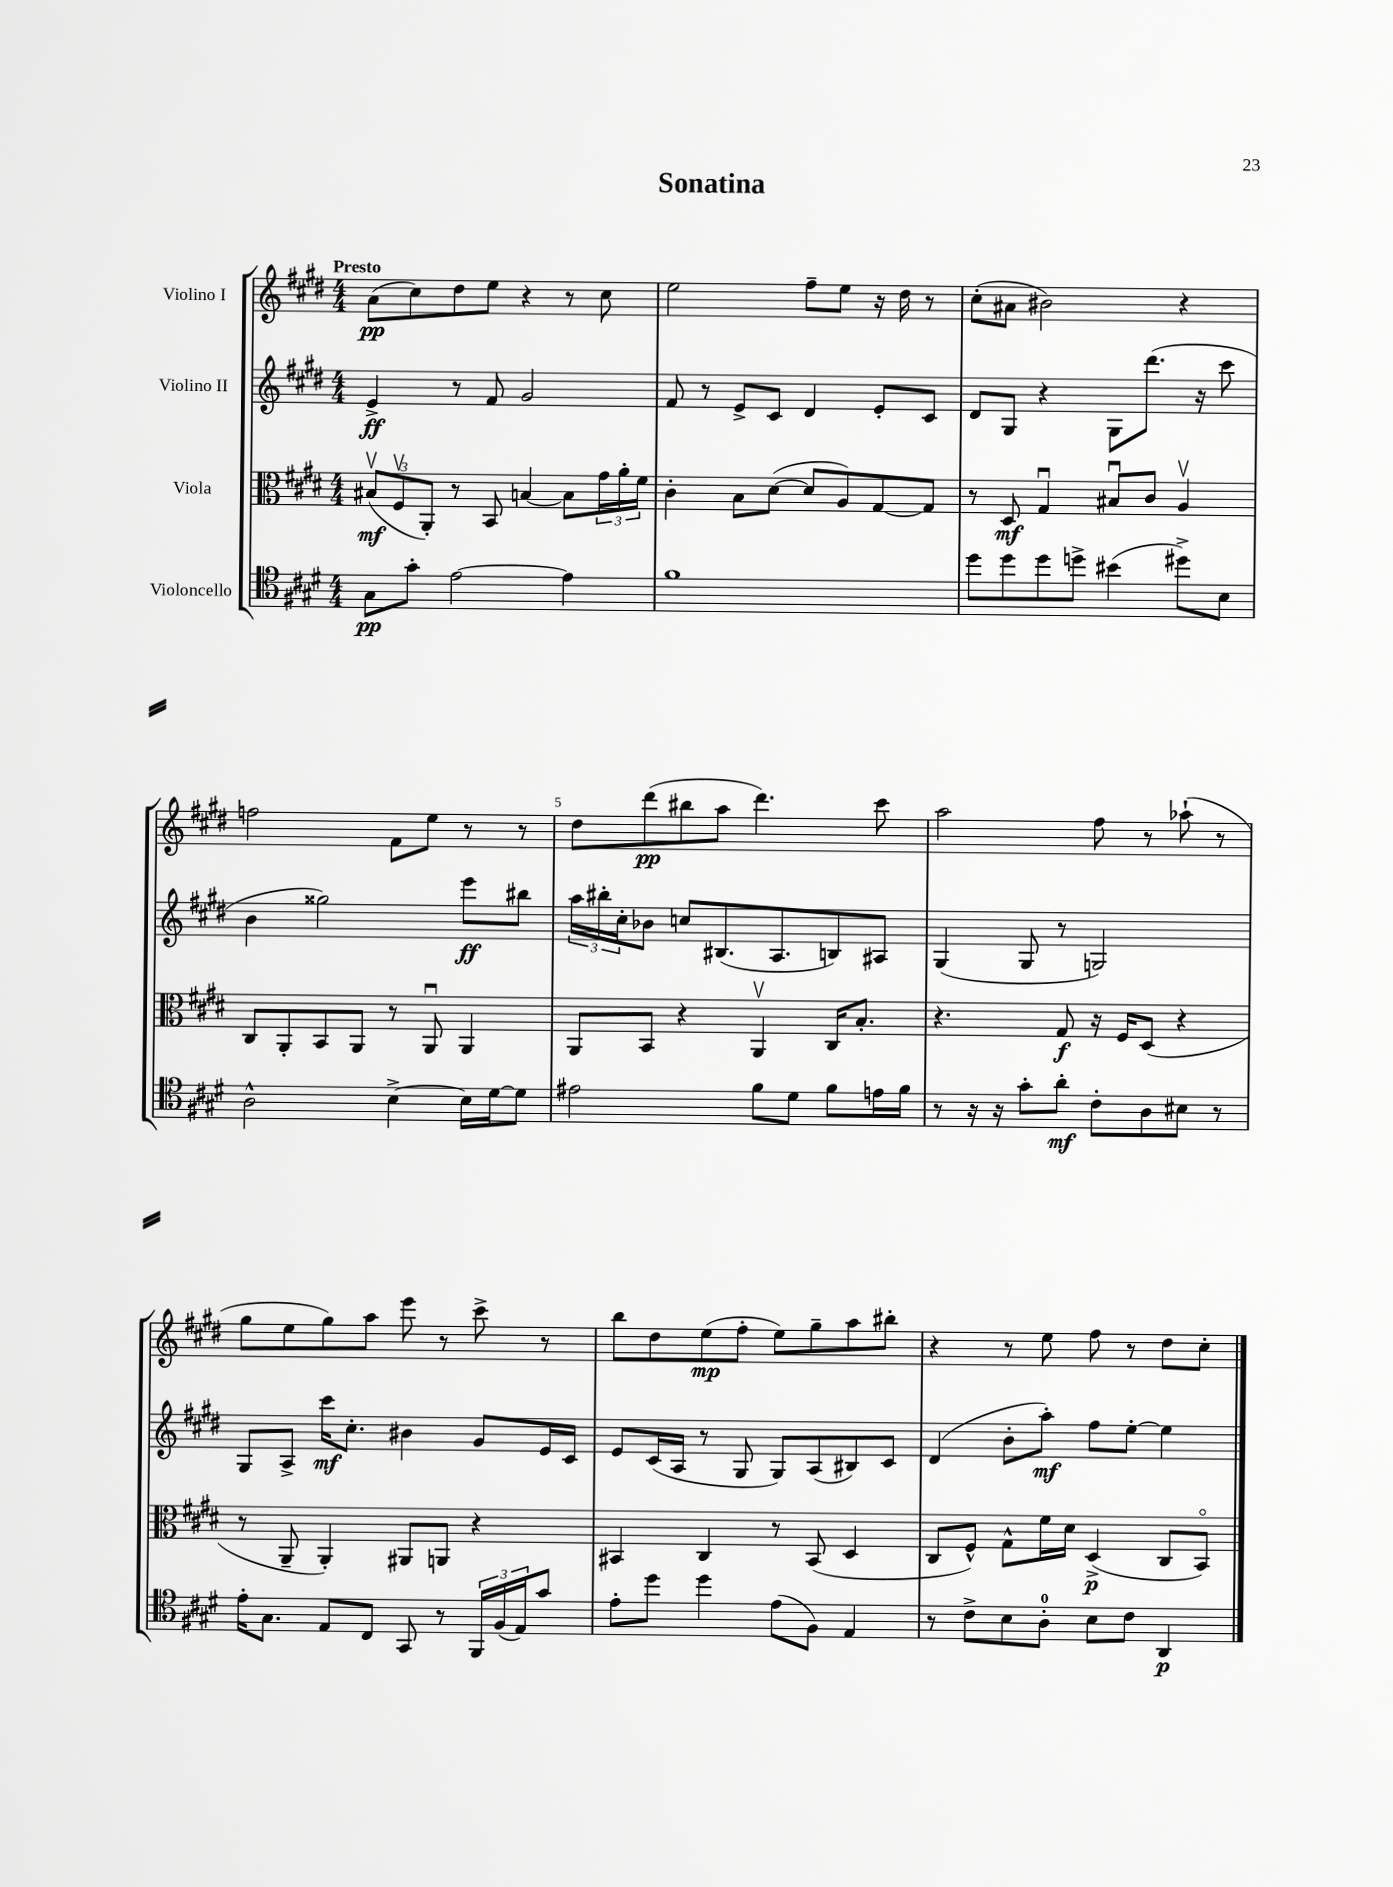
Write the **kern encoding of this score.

**kern	**dynam	**kern	**dynam	**kern	**dynam	**kern	**dynam
*part4	*part4	*part3	*part3	*part2	*part2	*part1	*part1
*staff4	*staff4	*staff3	*staff3	*staff2	*staff2	*staff1	*staff1
*I"Violoncello	*	*I"Viola	*	*I"Violino II	*	*I"Violino I	*
*clefC4	*	*clefC3	*	*clefG2	*	*clefG2	*
*k[f#c#g#d#]	*	*k[f#c#g#d#]	*	*k[f#c#g#d#]	*	*k[f#c#g#d#]	*
*M4/4	*	*M4/4	*	*M4/4	*	*M4/4	*
=1	=1	=1	=1	=1	=1	=1	=1
!	!	!	!	!	!	!LO:TX:a:B:t=Presto	!
8G#\L	pp	(12B#Xv/L	mf	4e^/	ff	(8a\L	pp
.	.	12F#v/	.	.	.	.	.
8g#'\J	.	.	.	.	.	8cc#\)	.
.	.	12AA'/J)	.	.	.	.	.
[2e\	.	8r	.	8r	.	8dd#\	.
.	.	8BB/	.	8f#/	.	8ee\J	.
.	.	[4Bn/	.	2g#/	.	4r	.
4e\]	.	8B\L]	.	.	.	8r	.
.	.	24g#\L	.	.	.	8cc#\	.
.	.	24a'\	.	.	.	.	.
.	.	24f#\JJ	.	.	.	.	.
=2	=2	=2	=2	=2	=2	=2	=2
1f#	.	4c#'\	.	8f#/	.	2ee\	.
.	.	.	.	8r	.	.	.
.	.	8B\L	.	8e^/L	.	.	.
.	.	([8d#\J	.	8c#/J	.	.	.
.	.	8d#/L]	.	4d#/	.	8ff#~\L	.
.	.	8A/)	.	.	.	8ee\J	.
.	.	[8G#/	.	8e'/L	.	16r	.
.	.	.	.	.	.	16dd#\	.
.	.	8G#/J]	.	8c#/J	.	8r	.
=3	=3	=3	=3	=3	=3	=3	=3
8dd#\L	.	8r	.	8d#/L	.	(8cc#'\L	.
8dd#\	.	8D#/	mf	8G#/J	.	8a#X\J	.
8dd#\	.	4G#u/	.	4r	.	2b#X\)	.
8ddn^\J	.	.	.	.	.	.	.
(4b#X\	.	8B#Xu/L	.	8G#\L	.	.	.
.	.	8c#/J	.	(8.ddd#\J	.	.	.
8dd#X^\L)	.	4Av/	.	.	.	4r	.
.	.	.	.	16r	.	.	.
8B\J	.	.	.	8ccc#\	.	.	.
!!LO:LB:g=z
=4	=4	=4	=4	=4	=4	=4	=4
2A^^\	.	8C#/L	.	4b\	.	2ffn\	.
.	.	8AA'/	.	.	.	.	.
.	.	8BB/	.	2gg##X\)	.	.	.
.	.	8AA/J	.	.	.	.	.
[4B^\	.	8r	.	.	.	8f#\L	.
.	.	8AAu/	.	.	.	8ee\J	.
16B\LL]	.	4AA/	.	8eee\L	ff	8r	.
[16d#\J	.	.	.	.	.	.	.
8d#\J]	.	.	.	8bb#X\J	.	8r	.
=5	=5	=5	=5	=5	=5	=5	=5
2e#X\	.	8AA/L	.	24aa\LL	.	8dd#\L	.
.	.	.	.	24bb#X'\	.	.	.
.	.	.	.	24cc#'\J	.	.	.
.	.	8BB/J	.	8b-X\J	.	(8ddd#\	pp
.	.	4r	.	8ccn/L	.	8bb#X\	.
.	.	.	.	(8.B#X/	.	8aa\J	.
8f#\L	.	4AAv/	.	.	.	4.ddd#\)	.
.	.	.	.	8.A/	.	.	.
8d#\J	.	.	.	.	.	.	.
8f#\L	.	16C#/KL	.	8Bn/)	.	.	.
.	.	8.B'/J	.	.	.	.	.
16en\L	.	.	.	8A#X/J	.	8ccc#\	.
16f#\JJ	.	.	.	.	.	.	.
=6	=6	=6	=6	=6	=6	=6	=6
8r	.	4.r	.	(4G#/	.	2aa\	.
16r	.	.	.	.	.	.	.
16r	.	.	.	.	.	.	.
8g#'\L	.	.	.	8G#/	.	.	.
8a'\J	mf	8G#/	f	8r	.	.	.
8c#'\L	.	16r	.	2Gn/)	.	8ff#\	.
.	.	16F#/KL	.	.	.	.	.
8A\	.	(8D#/J	.	.	.	8r	.
8B#X\J	.	4r	.	.	.	(8aa-X`\	.
8r	.	.	.	.	.	8r	.
!!LO:LB:g=z
=7	=7	=7	=7	=7	=7	=7	=7
16e'\KL	.	8r	.	8G#/L	.	8gg#\L	.
8.G#\J	.	.	.	.	.	.	.
.	.	8AA~/	.	8A^/J	.	8ee\	.
8E/L	.	4AA'/)	.	16ccc#\KL	mf	8gg#\)	.
.	.	.	.	8.cc#'\J	.	.	.
8C#/J	.	.	.	.	.	8aa\J	.
8GG#/	.	8AA#X/L	.	4b#X\	.	8eee\	.
8r	.	8AAn/J	.	.	.	8r	.
24FF#/LL	.	4r	.	8g#/L	.	8ccc#^\	.
(24F#/	.	.	.	.	.	.	.
24E/J)	.	.	.	.	.	.	.
8g#/J	.	.	.	16e/L	.	8r	.
.	.	.	.	16c#/JJ	.	.	.
=8	=8	=8	=8	=8	=8	=8	=8
8e'\L	.	4BB#X/	.	8e/L	.	8bb\L	.
8dd#\J	.	.	.	(16c#/L	.	8dd#\	.
.	.	.	.	16A/JJ	.	.	.
4dd#\	.	4C#/	.	8r	.	(8ee\	mp
.	.	.	.	8G#/	.	8ff#'\J	.
(8e\L	.	8r	.	8G#/L)	.	8ee\L)	.
8F#\J)	.	(8BB#/	.	(8A/	.	8gg#~\	.
4E/	.	4D#/	.	8B#X/)	.	8aa\	.
.	.	.	.	8c#/J	.	8bb#X'\J	.
=9	=9	=9	=9	=9	=9	=9	=9
8r	.	8C#/L	.	(4d#/	.	4r	.
8c#^\L	.	8F#^^/J)	.	.	.	.	.
8B\	.	8G#^^\L	.	8b'\L	.	8r	.
8A'\J	.	16f#\L	.	8aa'\J)	mf	8ee\	.
.	.	16d#\JJ	.	.	.	.	.
8B\L	.	(4D#^/	p	8ff#\L	.	8ff#\	.
8c#\J	.	.	.	[8ee'\J	.	8r	.
4AA/	p	8C#/L	.	4ee\]	.	8dd#\L	.
.	.	8BB/J)	.	.	.	8cc#'\J	.
==	==	==	==	==	==	==	==
*-	*-	*-	*-	*-	*-	*-	*-
